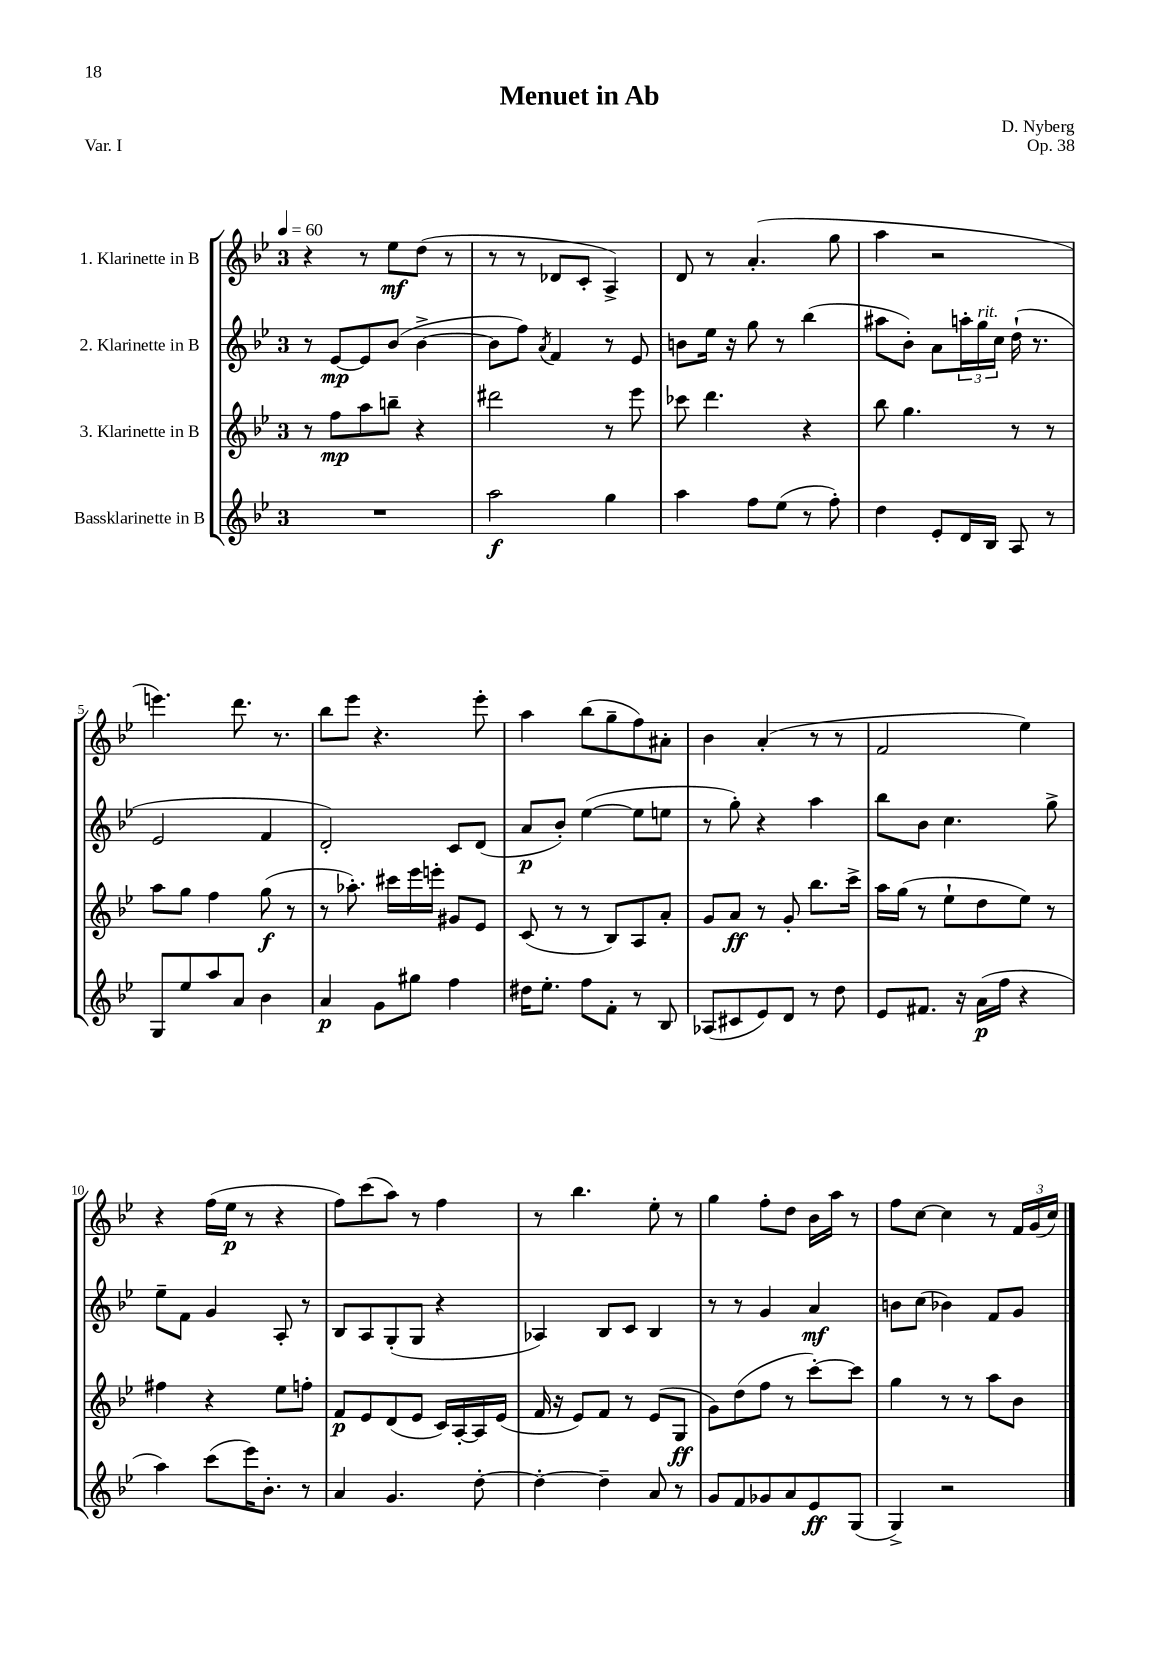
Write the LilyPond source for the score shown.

\header { title = "Menuet in Ab" composer = "D. Nyberg" opus = "Op. 38" piece = "Var. I" }
<<
\new StaffGroup <<
\new Staff = "s0" \with { instrumentName = "1. Klarinette in B" } {
    \clef treble \key bes \major \once \override Staff.TimeSignature.style = #'single-digit \time 3/4 \tempo 4 = 60
    r4 r8 ees''8\mf d''8( r8 |
    r8 r8 des'8 c'8-. a4->) |
    d'8 r8 a'4.-.( g''8 |
    a''4 r2 |
    e'''4.) d'''8. r8. |
    bes''8 ees'''8 r4. ees'''8-. |
    a''4 bes''8( g''8-- f''8) ais'8-. |
    bes'4 a'4-.( r8 r8 |
    f'2 ees''4) |
    r4 f''16( ees''16\p r8 r4 |
    f''8) c'''8( a''8) r8 f''4 |
    r8 bes''4. ees''8-. r8 |
    g''4 f''8-. d''8 bes'16 a''16 r8 |
    f''8 c''8~ c''4 r8 \tuplet 3/2 { f'16 g'16( c''16) } \bar "|." |
}
\new Staff = "s1" \with { instrumentName = "2. Klarinette in B" } {
    \clef treble \key bes \major \once \override Staff.TimeSignature.style = #'single-digit \time 3/4
    r8 ees'8~\mp ees'8 bes'8( bes'4~-> |
    bes'8 f''8) \acciaccatura { a'8 } f'4 r8 ees'8 |
    b'8 ees''16 r16 g''8 r8 bes''4( |
    ais''8 bes'8-.) a'8 \tuplet 3/2 { a''16-. g''16^\markup { \italic "rit." } c''16 } d''16-!( r8. |
    ees'2 f'4 |
    d'2-.) c'8 d'8( |
    a'8\p bes'8-.) ees''4~( ees''8 e''8 |
    r8 g''8-.) r4 a''4 |
    bes''8 bes'8 c''4. g''8-> |
    ees''8-- f'8 g'4 a8-. r8 |
    bes8 a8 g8-.( g8 r4 |
    aes4) bes8 c'8 bes4 |
    r8 r8 g'4 a'4\mf |
    b'8 c''8( bes'4) f'8 g'8 \bar "|." |
}
\new Staff = "s2" \with { instrumentName = "3. Klarinette in B" } {
    \clef treble \key bes \major \once \override Staff.TimeSignature.style = #'single-digit \time 3/4
    r8 f''8\mp a''8 b''8-- r4 |
    dis'''2 r8 ees'''8 |
    ces'''8 d'''4. r4 |
    bes''8 g''4. r8 r8 |
    a''8 g''8 f''4 g''8\f( r8 |
    r8 aes''8.-.) cis'''16 ees'''16 e'''16-. gis'8 ees'8 |
    c'8( r8 r8 bes8) a8 a'8-. |
    g'8 a'8\ff r8 g'8-. bes''8. c'''16-> |
    a''16 g''16( r8 ees''8-! d''8 ees''8) r8 |
    fis''4 r4 ees''8 f''8-. |
    f'8\p ees'8 d'8( ees'8 c'16) a16~-. a16 ees'16( |
    f'16 r16 ees'8) f'8 r8 ees'8( g8\ff |
    g'8) d''8( f''8 r8 c'''8~-.) c'''8 |
    g''4 r8 r8 a''8 bes'8 \bar "|." |
}
\new Staff = "s3" \with { instrumentName = "Bassklarinette in B" } {
    \clef treble \key bes \major \once \override Staff.TimeSignature.style = #'single-digit \time 3/4
    R2. |
    a''2\f g''4 |
    a''4 f''8 ees''8( r8 f''8-.) |
    d''4 ees'8-. d'16 bes16 a8 r8 |
    g8 ees''8 a''8 a'8 bes'4 |
    a'4\p g'8 gis''8 f''4 |
    dis''16 ees''8.-. f''8 f'8-. r8 bes8 |
    aes8( cis'8 ees'8) d'8 r8 d''8 |
    ees'8 fis'8. r16 a'16\p( f''16 r4 |
    a''4) c'''8( ees'''16) bes'8.-. r8 |
    a'4 g'4. d''8~-. |
    d''4~-. d''4-- a'8 r8 |
    g'8 f'8 ges'8 a'8 ees'8\ff g8( |
    g4->) r2 \bar "|." |
}
>>
>>
